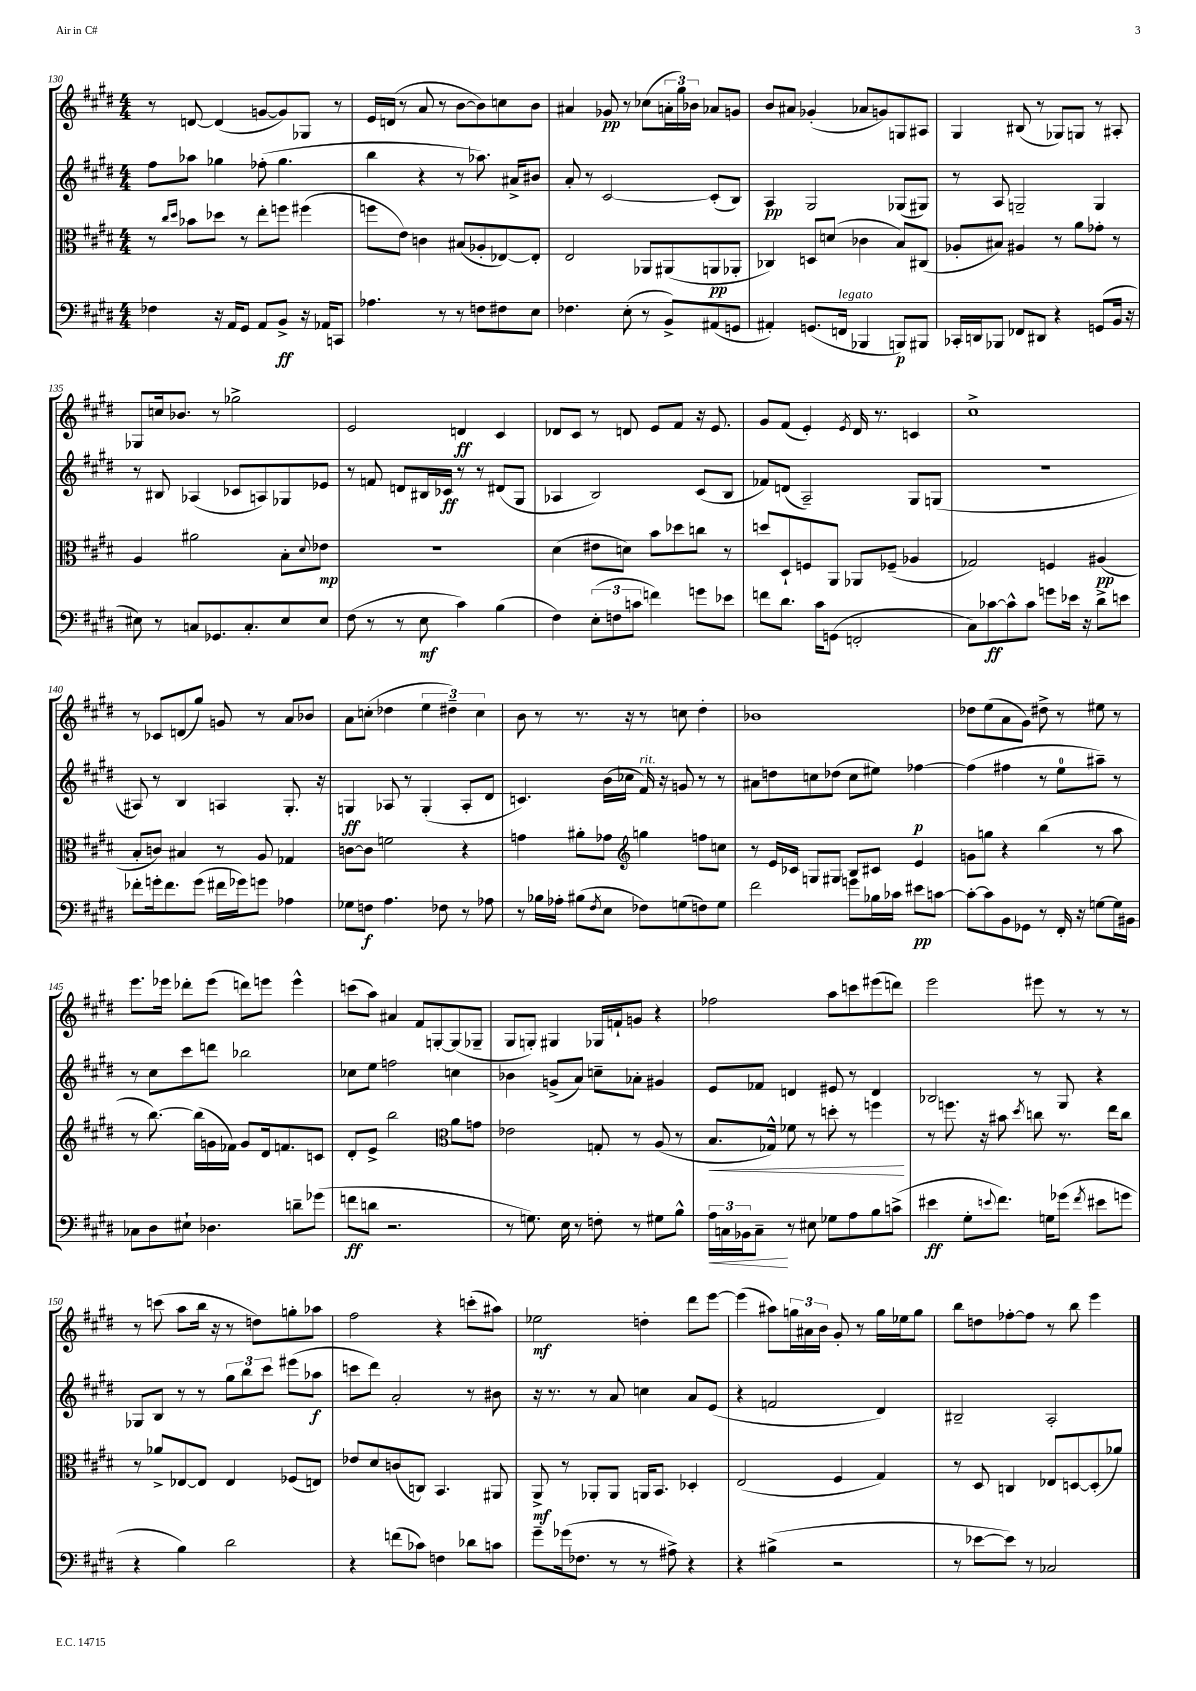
<<
\new StaffGroup <<
\new Staff = "s0" {
    \clef treble \key e \major \numericTimeSignature \time 4/4
    r8 d'8~ d'4( g'8~ g'8) ges8 r8 |
    e'16 d'16( r8 a'8 r8 b'8~ b'8) c''8 b'8 |
    ais'4 ges'8\pp r8 ces''8( \tuplet 3/2 { a'16-. gis''16) bes'16 } aes'8 g'8 |
    b'8 ais'8 ges'4-.( aes'8 g'8) g8 ais8 |
    gis4 bis8( r8 ges8) g8 r8 ais8-. |
    ges8 c''16 bes'8. r8 ges''2-> |
    e'2 d'4\ff cis'4 |
    des'8 cis'8 r8 d'8 e'8 fis'8 r16 e'8. |
    gis'8 fis'8( e'4-.) \acciaccatura { e'8 } dis'16 r8. c'4 |
    cis''1-> |
    r8 ces'8 d'8( gis''8) g'8 r8 a'8 bes'8 |
    a'8 c''8-.( des''4 \tuplet 3/2 { e''4 dis''4--) c''4 } |
    b'8 r8 r8. r16 r8 c''8 dis''4-. |
    bes'1 |
    des''8 e''8( a'8 gis'8) dis''8-> r8 eis''8 r8 |
    e'''8. ees'''16 des'''8-. ees'''8( d'''8) e'''8 e'''4-^ |
    c'''8( a''8) ais'4 fis'8 g8~-. g8( ges8-- |
    gis8 g8-.) gis4 ges16 f'16-! g'8 r4 |
    fes''2 a''8 c'''8 eis'''8( d'''8) |
    e'''2 eis'''8 r8 r8 r8 |
    r8 c'''8( a''8 b''16 r16 r8 d''8) g''8-. aes''8 |
    fis''2 r4 c'''8-.( ais''8) |
    ees''2\mf d''4-. dis'''8 e'''8~ |
    e'''4( ais''8) \tuplet 3/2 { g''16 ais'16 b'16 } gis'8-. r8 g''16 ees''16 g''8 |
    b''8 d''8 fes''8~-. fes''8 r8 b''8 e'''4 \bar "|." |
}
\new Staff = "s1" {
    \clef treble \key e \major \numericTimeSignature \time 4/4
    fis''8 aes''8 ges''4 fes''8-.( ges''4. |
    b''4 r4 r8 aes''8.) ais'16-> bis'8 |
    a'8-. r8 cis'2~ cis'8-.( b8) |
    a4\pp gis2 ges8( gis8) |
    r8 a8 g2-- g4 |
    r8 bis8 aes4( ces'8 a8) ges8 ees'8 |
    r8 f'8 d'8 bis16 ces'16\ff r8 r8 dis'8( gis8 |
    aes4 b2) cis'8( b8 |
    fes'8) d'8( a2--) gis8 g8( |
    R1 |
    ais8) r8 b4 a4 gis8.-. r16 |
    g4\ff aes8 r8 g4-.( aes8-. dis'8 |
    c'4.) b'16( ces''16 fis'16^\markup { \italic "rit." }) r16 g'8 r8 r8 |
    ais'8 d''8 c''8 des''8( c''8 eis''8) fes''4~\p |
    fes''4( fis''4 r8 e''8-0 ais''8--) r8 |
    r8 cis''8 cis'''8 d'''8 bes''2 |
    ces''8 e''8 f''2 c''4 |
    bes'4 g'8->( a'8) c''8-- aes'8-. gis'4 |
    e'8 fes'8 d'4 eis'8 r8 d'4 |
    bes2 r8 gis8 r4 |
    ges8 b8 r8 r8 \tuplet 3/2 { gis''8 b''8 cis'''8 } eis'''8( aes''8\f |
    c'''8 dis'''8) a'2-. r8 bis'8 |
    r16 r8. r8 a'8 c''4 a'8 e'8( |
    r4 f'2 dis'4) |
    bis2-- a2-. \bar "|." |
}
\new Staff = "s2" {
    \clef alto \key e \major \numericTimeSignature \time 4/4
    r8 \grace { cis''16 dis''16 } bes'8 des''8 r8 e''8-. f''8 fis''4( |
    f''8 e'8) c'4 bis8( aes8-. ees8~) ees8-. |
    e2 aes,8 ais,8( a,8\pp aes,8-. |
    ces4) d8 d'8( ces'4 b8) cis8( |
    aes8-. bis8) ais4 r8 a'8 ges'8-. r8 |
    a4 ais'2 b8-. \appoggiatura { dis'8 } ees'8\mp |
    R1 |
    dis'4( eis'8 d'8) b'8 des''8 c''8 r8 |
    d''8 dis8-! f8 a,8 aes,8 fes8--( aes4 |
    ges2) f4 ais4\pp( |
    b8-. c'8) bis4 r8 a8 ges4 |
    c'8~ c'8 f'2 r4 |
    g'4 ais'8-. ges'8 \clef treble g''4 f''8 c''8 |
    r8 e'16 ces'16 g8 gis8 b8 cis'8 e'4 |
    g'8 g''8 r4 b''4( r8 a''8 |
    r8 b''8.~) b''16( g'16 fes'16) g'8 dis'16 f'8. c'8 |
    dis'8-. e'8-> b''2 \clef alto a'8 g'8 |
    ees'2 g8-. r8 a8( r8 |
    b8.\< ges16-^) fes'8 r8 d''8-. r8 f''4\! |
    r8 f''8. r16 bis'8 \acciaccatura { dis''8 } c''8 r8. e''16 c''8 |
    r8 aes'8-> ees8~ ees8 ees4 fes8( e8) |
    ees'8 dis'8 c'8( c8) b,4. ais,8 |
    a,8->\mf r8 aes,8-. aes,8 a,16 b,8. des4-. |
    e2( fis4 gis4) |
    r8 dis8 c4 ees8 d8~ d8-.( aes'8) \bar "|." |
}
\new Staff = "s3" {
    \clef bass \key e \major \numericTimeSignature \time 4/4
    fes4 r16 a,16 gis,8 a,8 b,8->\ff r16 aes,16 c,8 |
    aes4. r8 r8 f8 fis8 e8 |
    fes4. e8-.( r8 b,8->) ais,8( g,8 |
    ais,4-.) g,8.( f,16^\markup { \italic "legato" } bes,,4 b,,8\p) bis,,8 |
    ces,16-. d,16 bes,,8 fes,8 dis,8 r4 g,8( b,16 r16 |
    eis8) r8 c8 ges,8. c8.-. eis8 eis8 |
    fis8( r8 r8 e8\mf cis'4) b4( |
    fis4) \tuplet 3/2 { e8-.( f8 c'8 } f'4) g'8 ees'8 |
    f'8 dis'8. cis'16 g,8( f,2-. |
    cis8) ces'8~\ff ces'8-^ ces'8 g'8 ees'16 r16 dis'8-> e'8 |
    fes'8-. g'16-. fes'8. g'8( fis'16 ges'16) g'8 aes4 |
    ges8 f8\f a4. fes8 r8 aes8 |
    r8 bes16 aes16-. bis8( \acciaccatura { fis8 } e8 fes8) g8( f8) g8 |
    fis'2 g'8 bes16 ces'16 eis'8\pp c'8~ |
    c'8~-. c'8 b,8 ges,8 r8 fis,16-. r16 g8~ g16 bis,16 |
    ces8 dis8 eis8-! des4. d'8-- ges'8( |
    f'8\ff d'8 r2. |
    r8 g8.) e16 r8 f8-. r8 gis8 b8-^ |
    \tuplet 3/2 { a16\< c16 bes,16 } c8--\! r8 eis8 ges8 a8 b8 c'8->( |
    eis'4\ff gis8-. \appoggiatura { e'8 } fis'8.) g16 ges'8( \acciaccatura { fis'8 } eis'8 g'8 |
    r4 b4) dis'2 |
    r4 f'8( ces'8) f4 des'8 c'8 |
    gis'8-- ges'16( fes8. r8 r8 ais8->) r4 |
    r4 bis4->( r2 |
    r8 ees'8~ ees'8) r8 ces2 \bar "|." |
}
>>
>>
\layout { \context { \Score currentBarNumber = #130 } }
